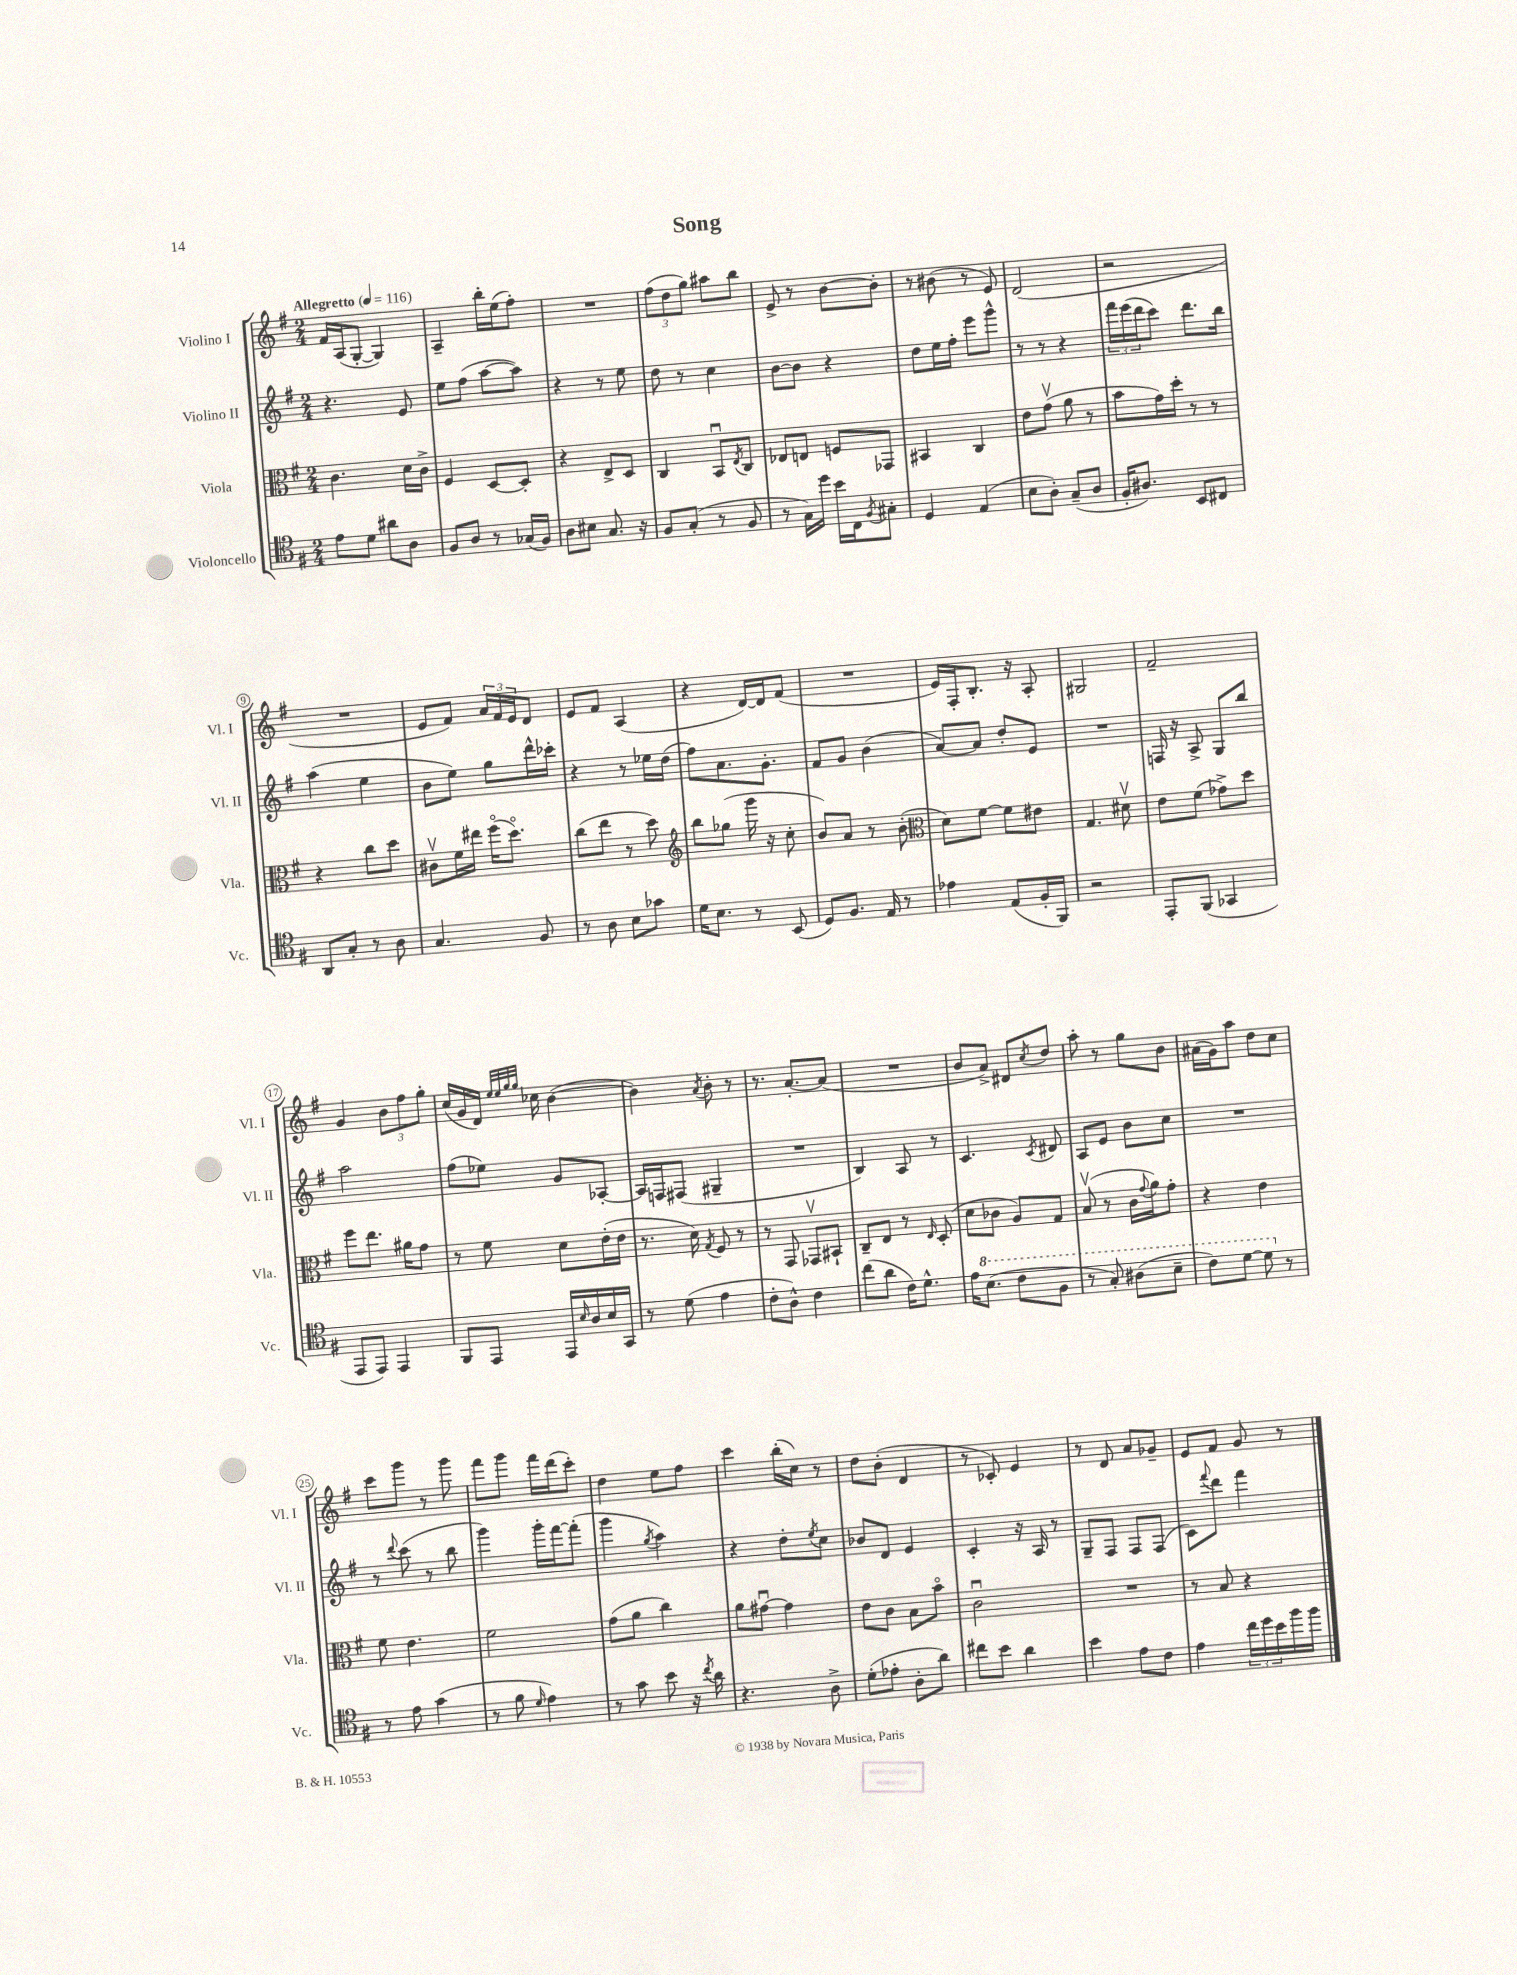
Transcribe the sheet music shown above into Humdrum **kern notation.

**kern	**kern	**kern	**kern
*part4	*part3	*part2	*part1
*staff4	*staff3	*staff2	*staff1
*I"Violoncello	*I"Viola	*I"Violino II	*I"Violino I
*I'Vc.	*I'Vla.	*I'Vl. II	*I'Vl. I
*clefC4	*clefC3	*clefG2	*clefG2
*k[f#]	*k[f#]	*k[f#]	*k[f#]
*M2/4	*M2/4	*M2/4	*M2/4
*MM116	*MM116	*MM116	*MM116
=1	=1	=1	=1
!	!	!	!LO:TX:a:B:t=Allegretto
8e\L	4.c\	4.r	16f#/LL
.	.	.	(16A/J
8d\J	.	.	[8G'/J
8a#X\L	.	.	4G/])
8A\J	16d\LL	8e/	.
.	16c^\JJ	.	.
=2	=2	=2	=2
8F#/L	4F#/	8ee\L	4A~/
8A/J	.	(8ff#\J	.
8r	[8D/L	[8aa\L	16bb'\LL
.	.	.	(16ee\J
(16G-X/LL	8D'/J]	8aa\J])	8ff#'\J)
16F#/JJ)	.	.	.
=3	=3	=3	=3
8A\L	4r	4r	2r
8B#X\J	.	.	.
8.G/	8E^/L	8r	.
.	8D/J	8ee\	.
16r	.	.	.
=4	=4	=4	=4
8F#/L	4C/	8dd\	(12ff#\L
.	.	.	12dd\
(8G'/J	.	8r	.
.	.	.	12gg\J)
8r	8BBu/L	4cc\	8aa#X\L
.	8qE/	.	.
8F#/	8C/J	.	8bb\J
=5	=5	=5	=5
8r	8E-X/L	[8b\L	8e^/
16G\LL)	8En/J	8b\J]	8r
16dd\JJ	.	.	.
16b\LL	8Fn/L	4r	[8b\L
16C\J	.	.	.
8qF#/	.	.	.
8G#X'\J	8GG-X/J	.	8b'\J]
=6	=6	=6	=6
4D/	4BB#X/	8dd\L	8r
.	.	16ee\L	(8b#X\
.	.	16ff#'\JJ	.
(4E/	4C/	8eee\L	8r
.	.	8ggg^^\J	8e/)
=7	=7	=7	=7
8B\L	8e\L	8r	(2d/
8A'\J)	(8gv\J	8r	.
(8G~/L	8a\	4r	.
8A/J	8r	.	.
=8	=8	=8	=8
16F#'/KL	8b\L	24fff#\LL	2r
.	.	(24eee\	.
8.A#X/J)	.	.	.
.	.	24ddd\J	.
.	16g\L)	8ccc\J)	.
.	16dd'\JJ	.	.
8BB/L	8r	8.ddd\L	.
8C#X/J	8r	.	.
.	.	16bb\Jk	.
!!LO:LB:g=z
=9	=9	=9	=9
8AA/L	4r	(4aa\	2r
8G'/J	.	.	.
8r	8cc\L	4ee\	.
8A\	8dd\J	.	.
=10	=10	=10	=10
4.G/	8c#Xv\L	8b\L	8e/L
.	16f#\L	8ee\J)	8f#/J)
.	16ee#X\JJ	.	.
.	(16ff#\KL	8gg\L	24a/LL
.	.	.	24f#/
.	8.dd\J)	.	.
.	.	.	24e/J
8F#/	.	16ddd^^\L	8d/J
.	.	16ccc-X'\JJ	.
=11	=11	=11	=11
8r	(8cc\L	4r	8e/L
8A\	8ee\J	.	8f#/J
8B\L	8r	8r	(4A/
8g-X\J	8dd\)	16ee-X\LL	.
.	.	(16dd\JJ	.
=12	=12	=12	=12
*	*clefG2	*	*
16d\KL	8bb\L	8ff#\L)	4r
8.B\J	.	.	.
.	(8gg-X\J	8.a\	.
8r	16ggg\	.	[16d/LL)
.	16r	8.g'\J	16d/J]
(8BB/	8cc'\	.	(8f#/J
=13	=13	=13	=13
8D/L)	8b/L)	8f#/L	2r
8.F#/J	8a/J	8g/J	.
.	8r	(4b\	.
16E/	.	.	.
8r	(8b'\	.	.
=14	=14	=14	=14
*	*clefC3	*	*
4e-X\	8d\L)	[8a/L)	16e/LL)
.	.	.	16F#'/J
.	[8f#\J	8a/J]	8.B'/J
(8E/L	8f#\L]	8dd'/L	.
.	.	.	16r
16F#'/L	8e#X\J	8e/J	8A'/
16FF#/JJ)	.	.	.
=15	=15	=15	=15
2r	4.G/	2r	2G#X/
.	8d#Xv\	.	.
=16	=16	=16	=16
8EE'/L	8e\L	16Fn/	2f#~/
.	.	16r	.
(8FF#/J	(8f#\J	8A^/	.
4GG-X/	8g-X^\L)	8G/L	.
.	8dd\J	8bb/J	.
!!LO:LB:g=z
=17	=17	=17	=17
8EE/L	8ff#\L	2aa\	4g/
8EE/J)	8.ee\J	.	.
4EE/	.	.	12b\L
.	16a#X\KL	.	.
.	.	.	12ff#\
.	8g\J	.	.
.	.	.	12gg'\J
=18	=18	=18	=18
8FF#/L	8r	(8ff#\L	(16cc/LL
.	.	.	16g/
8EE/J	8f#\	8ee-X\J)	16d/JJ)
.	.	.	32qqee/LLL
.	.	.	32qqee/
.	.	.	32qqgg/
.	.	.	32qqgg/JJJ
.	.	.	16cc-X\
16EE/LL	8d\L	8g/L	([4b\
16qqB/	.	.	.
16A/	.	.	.
16B/	(16e'\L	[8A-X'/J	.
16GG/JJ	16e\JJ	.	.
=19	=19	=19	=19
8r	8.r	16A-/LL]	4b\])
.	.	16Fn/J	.
(8d\	.	(8F#X/J	.
.	16d\)	.	.
.	8qG/	.	8qa/
4e\	8F#/	4G#X~/	8b'\
.	8r	.	8r
=20	=20	=20	=20
8c'\L	8r	2r	8.r
8A^^\J)	8GG/	.	.
.	.	.	[8.a'/L
4c\	8GG-Xv/L	.	.
.	8BB#X`/J	.	(8a/J]
=21	=21	=21	=21
(8cc\L	8C~/L	4B/)	2r
8a\J	8E/J	.	.
16c\KL)	8r	8A/	.
8.d^^\J	.	.	.
.	16qqE/	.	.
.	(8D'/	8r	.
=22	=22	=22	=22
16e\KL	8d\L	4.c/	8b/L
*8va	*	*	*
(8.b\J	.	.	.
.	8c-X\J	.	8a^/J)
8cc\L	8A/L)	.	8d#X/L
.	.	8qc/	8qcc/
8f#\J	8G/J	8d#X/	8dd/J
=23	=23	=23	=23
8r	(8Bv/	8A/L	8aa'\
8g'/)	8r	8e/J	8r
(8a#X\L	16c\LL	8b\L	8gg\L
.	8qqg/	.	.
.	16a\J)	.	.
8b~\J	8g'\J	8cc\J	8b\J
=24	=24	=24	=24
8cc\L)	4r	2r	(16a#X\LL
.	.	.	16g\J)
[8dd\J	.	.	8aa\J
8dd\]	4e\	.	8dd\L
*X8va	*	*	*
8r	.	.	8cc\J
!!LO:LB:g=z
=25	=25	=25	=25
8r	8f#\	8r	8ccc\L
.	.	8qqddd/	.
8e\	4.e\	(8ccc\	8ggg\J
(4g\	.	8r	8r
.	.	8bb\	8ggg\
=26	=26	=26	=26
8r	2f#\	4ggg\)	8fff#\L
8f#\	.	.	8ggg\J
16qqd/	.	.	.
4e\)	.	16ggg'\LL	16fff#\LL
.	.	[16fff#\J	(16ddd\J
.	.	(8fff#'\J]	8ccc'\J)
=27	=27	=27	=27
8r	(8g\L	4ggg\	4dd\
8g\	8a\J	.	.
.	.	8qgg/	.
8b\	4cc\)	4aa\)	8ee\L
16r	.	.	8ff#\J
8qcc/	.	.	.
16a\	.	.	.
=28	=28	=28	=28
4.r	8a\L	4r	4ccc\
.	[8g#Xu\J	.	.
.	4g#\]	8dd'\L	(16bb'\LL
.	.	.	16cc\JJ)
.	.	8qee/	.
8A^\	.	8cc\J	8r
=29	=29	=29	=29
(8d'\L	8e\L	8b-X/L	8dd\L
8e-X'\J	8c\J	8d/J	(8b'\J
8A'\L	8B\L	4e/	4d/
8a\J)	8b\J	.	.
=30	=30	=30	=30
8cc#X\L	2cu\	4c'/	8r
8b\J	.	.	8c-X'/)
4a\	.	16r	4e/
.	.	16A/	.
.	.	8r	.
=31	=31	=31	=31
4b\	2r	8G~/L	8r
.	.	8F#/J	8d/
8e\L	.	8F#/L	8a/L
8c\J	.	(8F#/J	8g-X~/J
=32	=32	=32	=32
4e\	8r	8c\L)	8e/L
.	.	8qqfff#/	.
.	8B/	8ddd\J	8f#/J
24cc\LL	4r	4fff#\	8g/
24dd\	.	.	.
24b\	.	.	.
16ff#\	.	.	8r
16ff#\JJ	.	.	.
==	==	==	==
*-	*-	*-	*-
